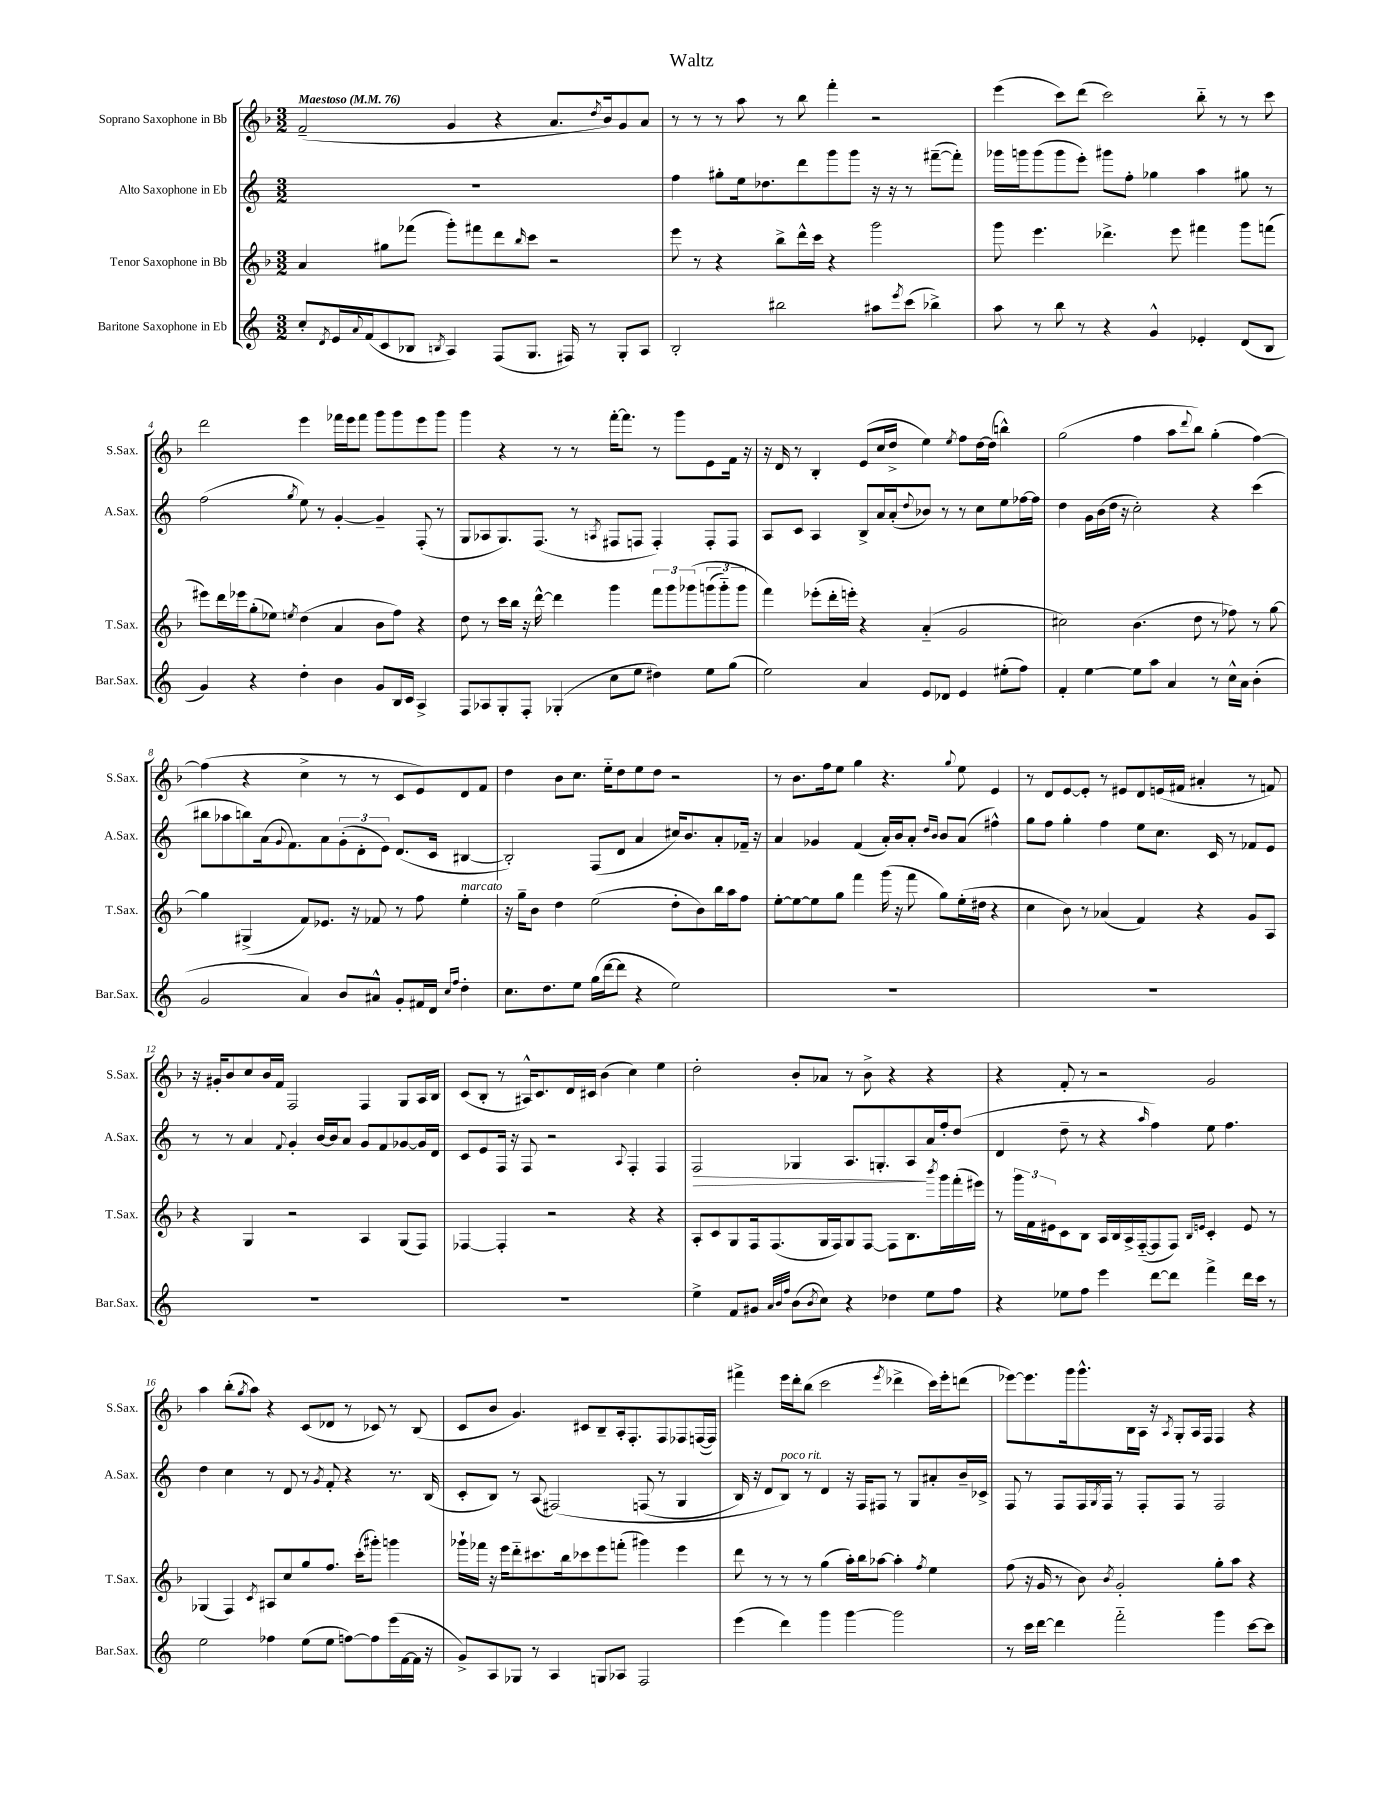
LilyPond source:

\header { title = "Waltz" }
<<
\new StaffGroup <<
\new Staff = "s0" \with { instrumentName = "Soprano Saxophone in Bb" shortInstrumentName = "S.Sax." } {
    \clef treble \key f \major \numericTimeSignature \time 3/2 \tempo "Maestoso" 4 = 76
    f'2--( g'4 r4 a'8. \acciaccatura { d''8 } bes'16) g'8 a'8 |
    r8 r8 r8 a''8 r8 bes''8 f'''4-. r2 |
    e'''4( c'''8) d'''8( c'''2) bes''8-_ r8 r8 c'''8 |
    d'''2 e'''4 fes'''16 e'''16 fes'''8 g'''8 g'''8 e'''8 g'''8 |
    g'''4 r4 r8 r8 f'''16~-. f'''8. r8 g'''8 e'8 f'16 r16 |
    r16 d'16 r8 bes4-. e'8( c''16 d''16-> e''4) \acciaccatura { e''8 } f''8 d''16~ d''16( b''4-^) |
    g''2( f''4 a''8 \appoggiatura { d'''8 } bes''8) g''4-.( f''4~) |
    f''4( r4 c''4-> r8 r8 c'8 e'8) d'8 f'8 |
    d''4 bes'8 c''8. e''16-_ d''8 e''8 d''8 r2 |
    r8 bes'8. f''16 e''8 g''4 r4. \appoggiatura { g''8 } e''8 e'4 |
    r8 d'8 e'8~ e'8-. r8 eis'8 d'8 e'16( fis'16 ais'4-. r8 f'8) |
    r16 gis'16-. bes'8 c''8 bes'16 f'16 f2 f4 g8 a16 bes16 |
    c'8( bes8-. r8 ais16-^) c'8. d'16 cis'16 bes'4( c''4) e''4 |
    d''2-. bes'8-. aes'8 r8 bes'8-> r4 r4 |
    r4 f'8-. r8 r2 g'2 |
    a''4 bes''8-.( \acciaccatura { g''8 } a''8) r4 c'8( des'8 r8 ces'8) r8 bes8( |
    c'8 bes'8 g'4.) cis'8 bes8-- a16-. f8.-. f8 fes8 f16~( f16) |
    fis'''4-> e'''16 d'''16-. bes''8( c'''2 \acciaccatura { e'''8 } des'''4-> c'''16) e'''16-. d'''8( |
    ees'''8~) ees'''8. g'''16 g'''8.-^ bes16 a16 r16 \acciaccatura { a8 } g8-. a16 f16 f4 r4 \bar "|." |
}
\new Staff = "s1" \with { instrumentName = "Alto Saxophone in Eb" shortInstrumentName = "A.Sax." } {
    \clef treble \key c \major \numericTimeSignature \time 3/2
    R1. |
    f''4 gis''8-. e''16 des''8. d'''8 g'''8 g'''8 r16 r16 r8 fis'''8~--( fis'''8-.) |
    ges'''16 g'''16 g'''8( g'''8 e'''8-.) gis'''8 f''8-. ges''4 a''4 gis''8 r8 |
    f''2( \acciaccatura { g''8 } e''8) r8 g'4~-. g'4-- f8-.( r8 |
    g8 aes8 g8.) f8.( r8 \acciaccatura { a8 } fis8 f8 f4-.) f8-. f8 |
    a8 c'8 a4 b8-> a'16 a'16-.( \appoggiatura { d''8 } bes'8) r8 r8 c''8 e''8 fes''16~ fes''16 |
    d''4 g'16 b'16( d''16 r16 c''2-.) r4 c'''4( |
    bis''8 aes''8 b''8) a'16( \appoggiatura { g'8 } f'8.) a'8 \tuplet 3/2 { g'8-.( d'8-. e'8) } d'8.( c'16 bis4~ |
    bis2-.) f8( d'8 a'4 cis''16) b'8. a'8-. fes'16-- r16 |
    a'4 ges'4 f'4( a'16-.) b'16 a'8-. \grace { d''16 b'16 } b'8 a'8( fis''4-^) |
    g''8 f''8 g''4-. f''4 e''8 c''8. c'16 r8 fes'8 e'8 |
    r8 r8 a'4 \appoggiatura { f'8 } g'4-. b'16~ b'16 a'8 g'8 f'8 ges'8~ ges'16 d'16 |
    c'8 e'8 f16 r16 f8 r2 \appoggiatura { a8 } f4-. f4 |
    f2\> ges4 a8. g8.-. a8\! a'16 f''16-. d''8( |
    d'4 d''8-- r8 r4 \grace { a''16 } f''4) e''8 f''4. |
    d''4 c''4 r8 d'8 r8 \acciaccatura { g'8 } f'8-. r4 r8. b16( |
    c'8-. b8) r8 a8( fis2)\( f8( r8 g4 |
    b16) r16 d'8 b8^\markup { \italic "poco rit." }\) r8 d'4 r16 f16 fis8 r8 g8 ais'8-. b'16-- ces'16-> |
    f8 r8 f8 f16 \acciaccatura { g8 } f16 r8 f8-. f8 r8 f2 \bar "|." |
}
\new Staff = "s2" \with { instrumentName = "Tenor Saxophone in Bb" shortInstrumentName = "T.Sax." } {
    \clef treble \key f \major \numericTimeSignature \time 3/2
    a'4 gis''8 fes'''8( g'''8-.) fis'''8 d'''8 \grace { bes''16 } c'''8 r2 |
    e'''8 r8 r4 bes''8-> d'''16-^ c'''16 r4 g'''2 |
    g'''8 e'''4. des'''4.-> e'''8 fis'''4 g'''8 f'''8( |
    eis'''8) d'''16 ees'''16 g''8-.( ees''8) \acciaccatura { e''8 } d''4( a'4 bes'8 f''8) r4 |
    d''8 r8 c'''16 bes''16 r16 d'''16~-^ d'''4 g'''4 \tuplet 3/2 { f'''8 g'''8 ges'''8\( } \tuplet 3/2 { g'''8( g'''8-_) g'''8 } |
    f'''4\) ees'''8-.( d'''16-. e'''16-.) r4 a'4-_( g'2 |
    cis''2) bes'4.( d''8 r8 fes''8) r8 g''8~ |
    g''4 gis4->( f'8) ees'8. r16 fes'8 r8 f''8 e''4-.^\markup { \italic "marcato" } |
    r16 g''16-- bes'8 d''4 e''2( d''8-. bes'8) bes''16 a''16 f''8 |
    e''8~-. e''8~ e''8 g''8 f'''4 g'''16( r16 f'''8 g''8) e''16-.( dis''16 r4 |
    c''4 bes'8) r8 aes'4( f'4) r4 g'8 a8 |
    r4 g4 r2 a4 g8( f8) |
    fes4~ fes4-. r2 r4 r4 |
    a8-. c'8 g8 f16 f8.( g16 f16) g8 f8~ f8 bes8. \acciaccatura { bes'''8 } g'''16 f'''16-.( eis'''16) |
    r8 \tuplet 3/2 { g'''16 f'16 eis'16 } c'8 bes8 a16 bes16 a16-> f16~-_( f8 f8) \grace { bes16 e'16 } c'4-. e'8 r8 |
    ges4( f4) \acciaccatura { c'8 } ais8 c''8 g''8 f''8. c'''16-.( gis'''8-.) g'''4 |
    ges'''16-! fes'''16 r16 e'''16 d'''8-_ cis'''8. bes''16 ces'''8 e'''8 f'''8-.( gis'''4) e'''4 |
    d'''8 r8 r8 r8 g''4( a''16-.) bes''16 aes''8~ aes''4-. \acciaccatura { f''8 } e''4 |
    f''8( r16 g'16 r8 bes'8) \acciaccatura { bes'8 } g'2-. g''8-. a''8 r4 \bar "|." |
}
\new Staff = "s3" \with { instrumentName = "Baritone Saxophone in Eb" shortInstrumentName = "Bar.Sax." } {
    \clef treble \key c \major \numericTimeSignature \time 3/2
    c''8-. \acciaccatura { d'8 } e'16 \appoggiatura { a'8 } f'16( c'8 bes8 \acciaccatura { b8 } a4) f8( g8. fis16) r8 g8-. a8 |
    b2-. bis''2 ais''8 \acciaccatura { e'''8 } c'''8( bes''4->) |
    a''8 r8 b''8 r8 r4 g'4-^ ees'4-. d'8( b8 |
    g'4) r4 d''4-. b'4 g'8 b16 c'16 a4-> |
    f8 aes8 g8-. f8-. ges4-.( c''8 e''8 dis''4) e''8 g''8( |
    e''2) a'4 e'8 des'8 e'4 eis''8-.( f''8) |
    f'4-. e''4~ e''8 a''8 a'4 r8 c''16-^ a'16 b'4-.( |
    g'2 a'4) b'8 ais'8-^ g'8-. fis'16 d'16 \grace { c''16 f''16 } d''4-. |
    c''8. d''8. e''8 g''16( d'''16~ d'''8 r4 e''2) |
    R1. |
    R1. |
    R1. |
    R1. |
    e''4-> f'8 gis'8 \grace { a'32 b'32 f''32 } b'8( \acciaccatura { b'8 } c''8) r4 des''4 e''8 f''8 |
    r4 ees''8 f''8 e'''4 d'''8~ d'''8 f'''4-> d'''16 c'''16 r8 |
    e''2 fes''4 e''8( e''8 f''8~) f''8 e'''16( f'16~ f'16 r16 |
    g'8->) a8 ges8 r8 a4 g8 aes8 f2 |
    e'''4( d'''4) g'''4 g'''4~ g'''2 |
    r8 c'''16 d'''16~ d'''4 f'''2-_ g'''4 c'''8~ c'''8 \bar "|." |
}
>>
>>
